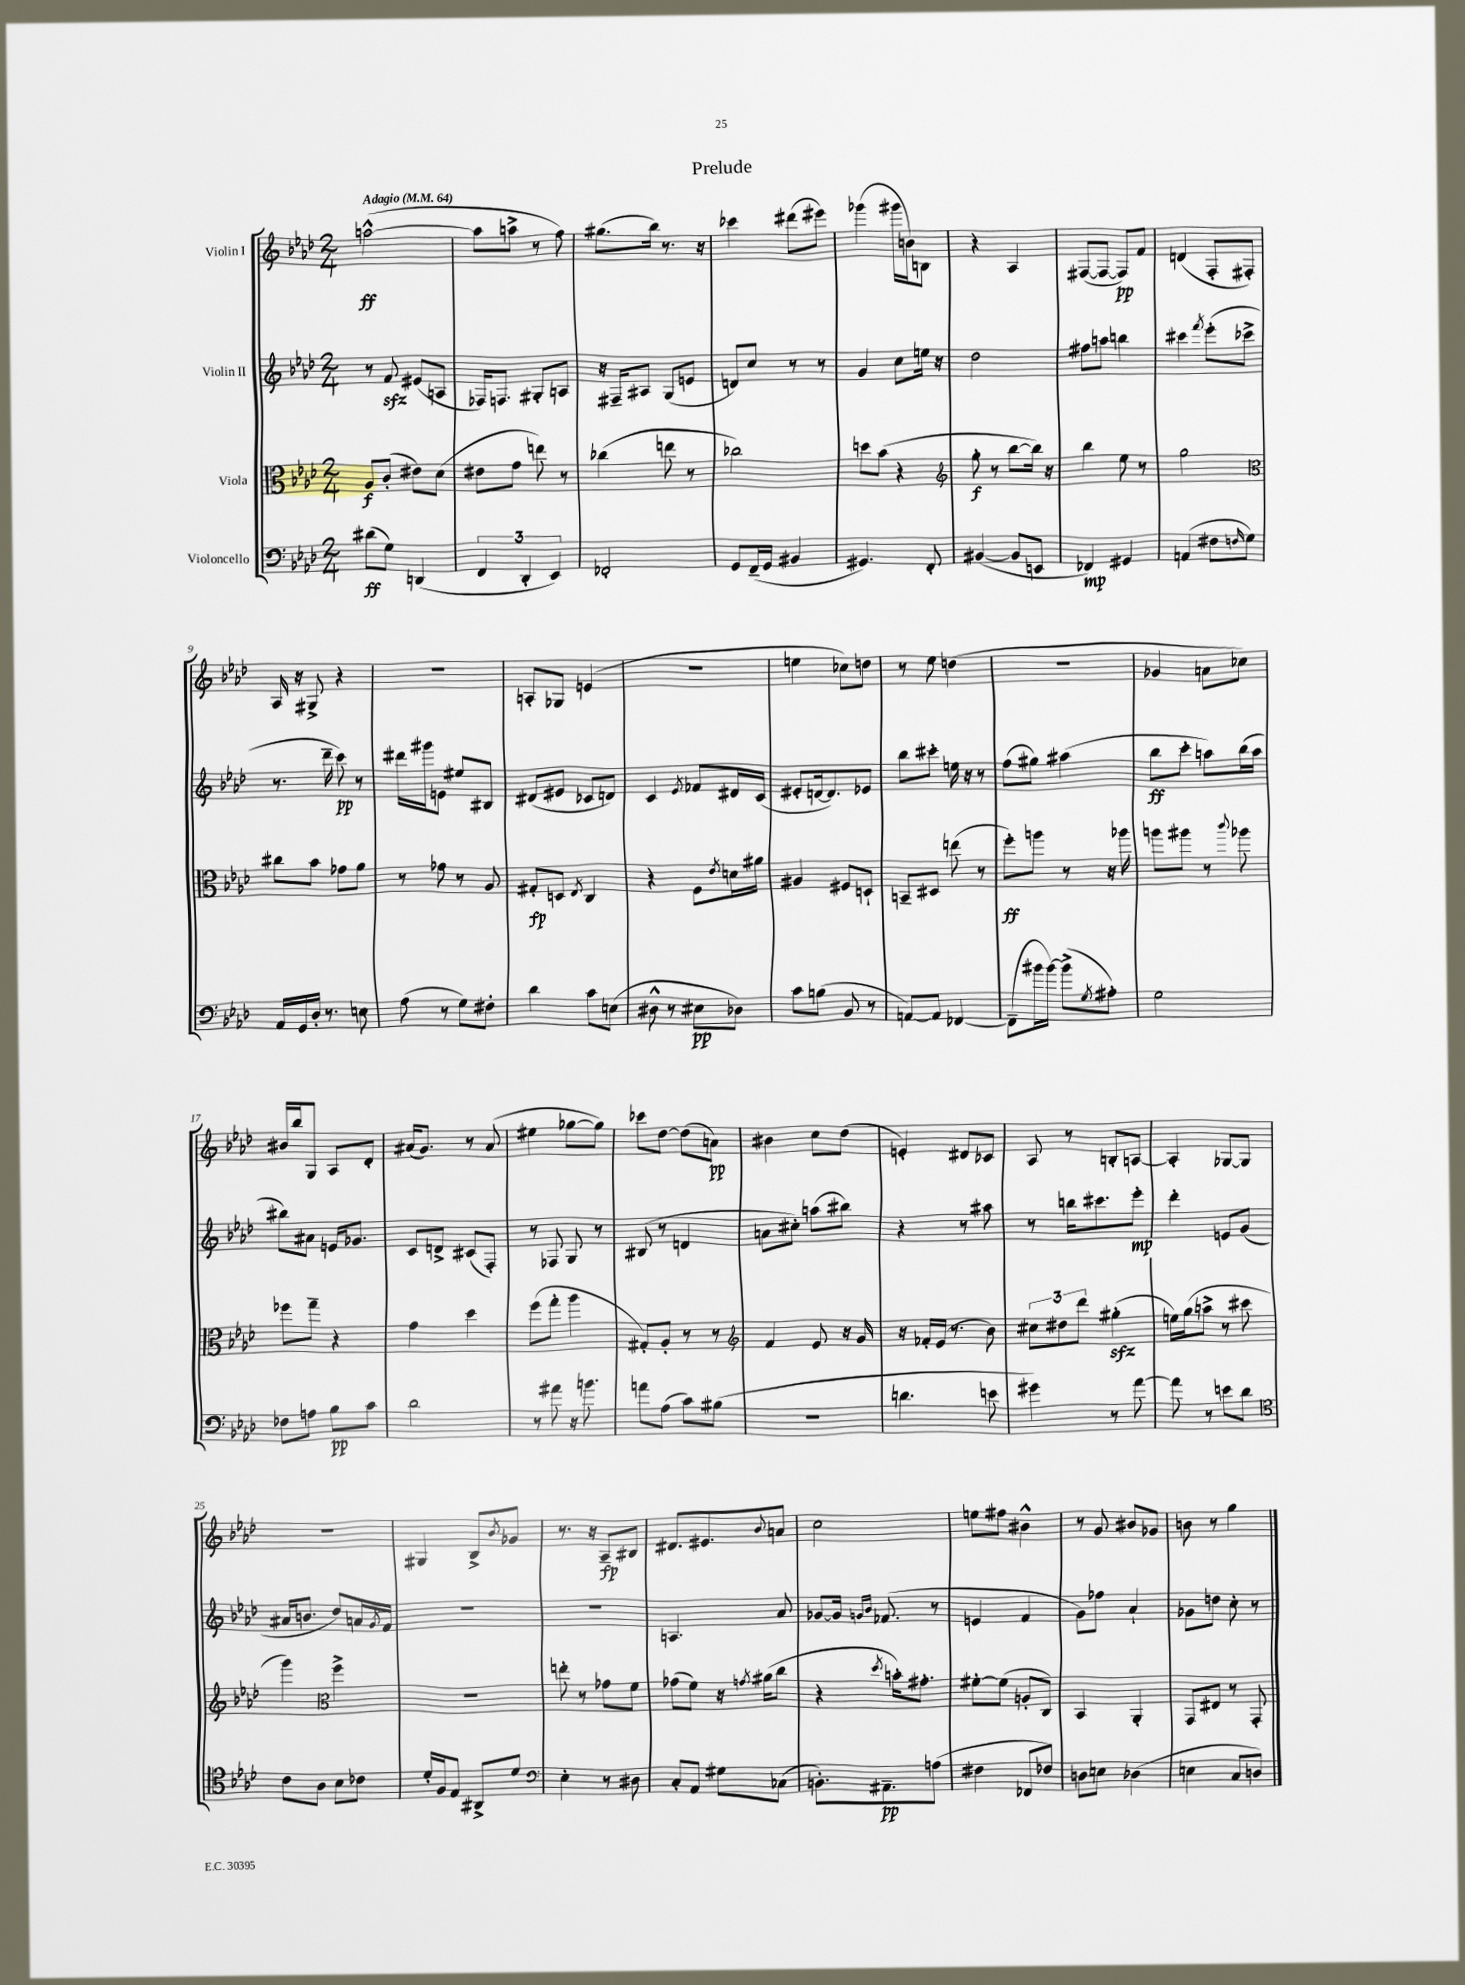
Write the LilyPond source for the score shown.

\header { title = "Prelude" }
<<
\new StaffGroup <<
\new Staff = "s0" \with { instrumentName = "Violin I" } {
    \clef treble \key aes \major \numericTimeSignature \time 2/4 \tempo "Adagio" 4 = 64
    a''2~-^\ff( |
    a''8 a''8-> r8 f''8) |
    gis''8.( bes''16) r8. r16 |
    ces'''4 dis'''8( eis'''8) |
    ges'''4( gis'''16 b'16) b8 |
    r4 aes4 |
    fis8~( fis8~ fis8\pp) f'8 |
    d'4( f8-. fis8-.) |
    aes16 r16 gis8-> r4 |
    R2 |
    a8-. ges8 e'4( |
    r2 |
    e''4 ces''8) d''8 |
    r8 ees''8 d''4( |
    r2 |
    ges'4 a'8 ces''8) |
    bis'16 bes''16 g8 aes8 des'8-. |
    ais'16( g'8.) r8 ais'8( |
    eis''4 ges''8~ ges''8) |
    ces'''8 des''8~ des''8( a'8\pp) |
    bis'4 c''8 des''8( |
    e'4-.) dis'8 ces'8 |
    aes8 r8 b8-. a8~ |
    a4-. ges8~ ges8 |
    R2 |
    gis4 bes8-> \acciaccatura { bes'8 } ges'8 |
    r8. r16 aes8--\fp bis8 |
    dis'8. eis'8. \appoggiatura { bes'8 } a'8 |
    c''2 |
    e''8 fis''8 bis'4-^ |
    r8 g'8 bis'8 ges'8 |
    b'8 r8 g''4 \bar "|." |
}
\new Staff = "s1" \with { instrumentName = "Violin II" } {
    \clef treble \key aes \major \numericTimeSignature \time 2/4
    r8 f'8\sfz eis'8( a8 |
    fes16) f8. gis8-. a8 |
    r16 fis16-- ais8 g8( e'8 |
    d'8) c''8 r8 r8 |
    g'4 c''8 e''16 r16 |
    des''2 |
    fis''8 a''8 b''4 |
    cis'''4 \acciaccatura { f'''8 } ees'''8-.( ces'''8-> |
    r8. des'''16-- c'''8\pp) r8 |
    dis'''16 gis'''16 e'8 eis''8 bis8 |
    dis'8( eis'8 ces'8 d'8) |
    c'4 \acciaccatura { ees'8 } fes'8 dis'16 c'16( |
    eis'8-. d'16~ d'8.) ees'8 |
    bes''8 cis'''8-. e''16 r16 r8 |
    f''8( gis''8) ais''4( |
    bes''8\ff c'''8-. a''8) bes''16( a''16 |
    bis''8) ais'8 e'16 ges'8. |
    c'8 d'8-> cis'8( f8-.) |
    r8 fes8 g8 r8 |
    bis8( r8 d'4 |
    a'8 cis''8-.) a''8( bis''8) |
    r4 r8 ais''8 |
    r8 b''16 cis'''8. ees'''8-.\mp |
    des'''4-. e'8 g'8( |
    ais'16 b'8. des''8) a'16 \acciaccatura { g'8 } f'16 |
    R2 |
    R2 |
    a4. aes'8 |
    ges'8~ ges'16 \grace { g'16 bes'16 } fes'8.( r8 |
    e'4 f'4 |
    g'8) fes''8 aes'4-! |
    ges'8 d''8 c''8-. r8 \bar "|." |
}
\new Staff = "s2" \with { instrumentName = "Viola" } {
    \clef alto \key aes \major \numericTimeSignature \time 2/4
    aes8\f c'8-.( eis'8) des'8( |
    eis'8 g'8 e''8) r8 |
    ces''4( e''8 r8 |
    ces''2) |
    d''8 bes'8( r4 |
    \clef treble g''8-.\f r8 bes''8~ bes''16) r16 |
    bes''4 ees''8 r8 |
    g''2 |
    \clef alto cis''8 bes'8 ges'8 aes'8 |
    r8 ges'8 r8 aes8 |
    gis8-.\fp d8 \acciaccatura { ees8 } c4 |
    r4 f8 \acciaccatura { ees'8 } d'16 ais'16 |
    ais4 fis8 d8-! |
    b,8-- dis8 e''8( r8 |
    f''8-.\ff) a''8 r8 r16 aes''16 |
    a''8 ais''8 r8 \appoggiatura { c'''8 } aes''8 |
    fes''8 g''8-- r4 |
    g'4 des''4 |
    f''8( g''8-. aes''4 |
    gis8-.) aes8-. r8 r8 |
    \clef treble f'4 ees'8 r16 g'16 |
    r16 fes'16-. ees'16( r8. bes'8) |
    \tuplet 3/2 { cis''8 dis''8 des'''8 } gis''4-.\sfz( |
    e''16) g''16( a''8-> r8 cis'''8 |
    g'''4) \clef alto f''4-> |
    r2 |
    e''8-. r8 ges'8 f'8 |
    ges'8( f'8) r16 \acciaccatura { g'8 } ais'16( c''8 |
    r4 \acciaccatura { des''8 } b'16-.) gis'8.-. |
    fis'8~-. fis'8( a8-. c8) |
    bes,4 aes,4-. |
    g,8 eis8 r8 g,8-. \bar "|." |
}
\new Staff = "s3" \with { instrumentName = "Violoncello" } {
    \clef bass \key aes \major \numericTimeSignature \time 2/4
    dis'8\ff( g8) d,4( |
    \tuplet 3/2 { f,4 des,4-. ees,4) } |
    fes,2-. |
    g,8 f,16--( g,16 bis,4 |
    gis,4.) f,8-. |
    bis,4~( bis,8 e,8 |
    fes,4\mp) gis,4 |
    a,4( fis8 \grace { f16 } g8) |
    aes,16 g,16 des16-. r8. e8 |
    aes8( r8 g8) fis8-. |
    des'4 c'8 e8( |
    dis8-^ r8 eis8\pp des8) |
    c'8 b8( bes,8 r8 |
    a,8~) a,8 fes,4~ |
    fes,8--( bis'16 bis'16~) bis'8->( \acciaccatura { g8 } ais8-.) |
    g2 |
    fes8 a8 bes8\pp c'8 |
    des'2 |
    r8 ais'8 r16 b'8. |
    a'8 aes8( c'8) bis8( |
    R2 |
    d'4. e'8 |
    gis'4) r8 aes'8~ |
    aes'8 r8 e'8 des'8 |
    \clef tenor c'8 aes8 bes8 ces'8 |
    des'16-. f16 ees8 ais,8-> des'8 |
    \clef bass ees4-. r8 dis8 |
    c8-. aes,8 gis8 ces8( |
    b,8.-.) ais,8.--\pp a8( |
    fis4 fes,8 fes8) |
    d8 e8 des4( |
    e4 c8 d8) \bar "|." |
}
>>
>>
